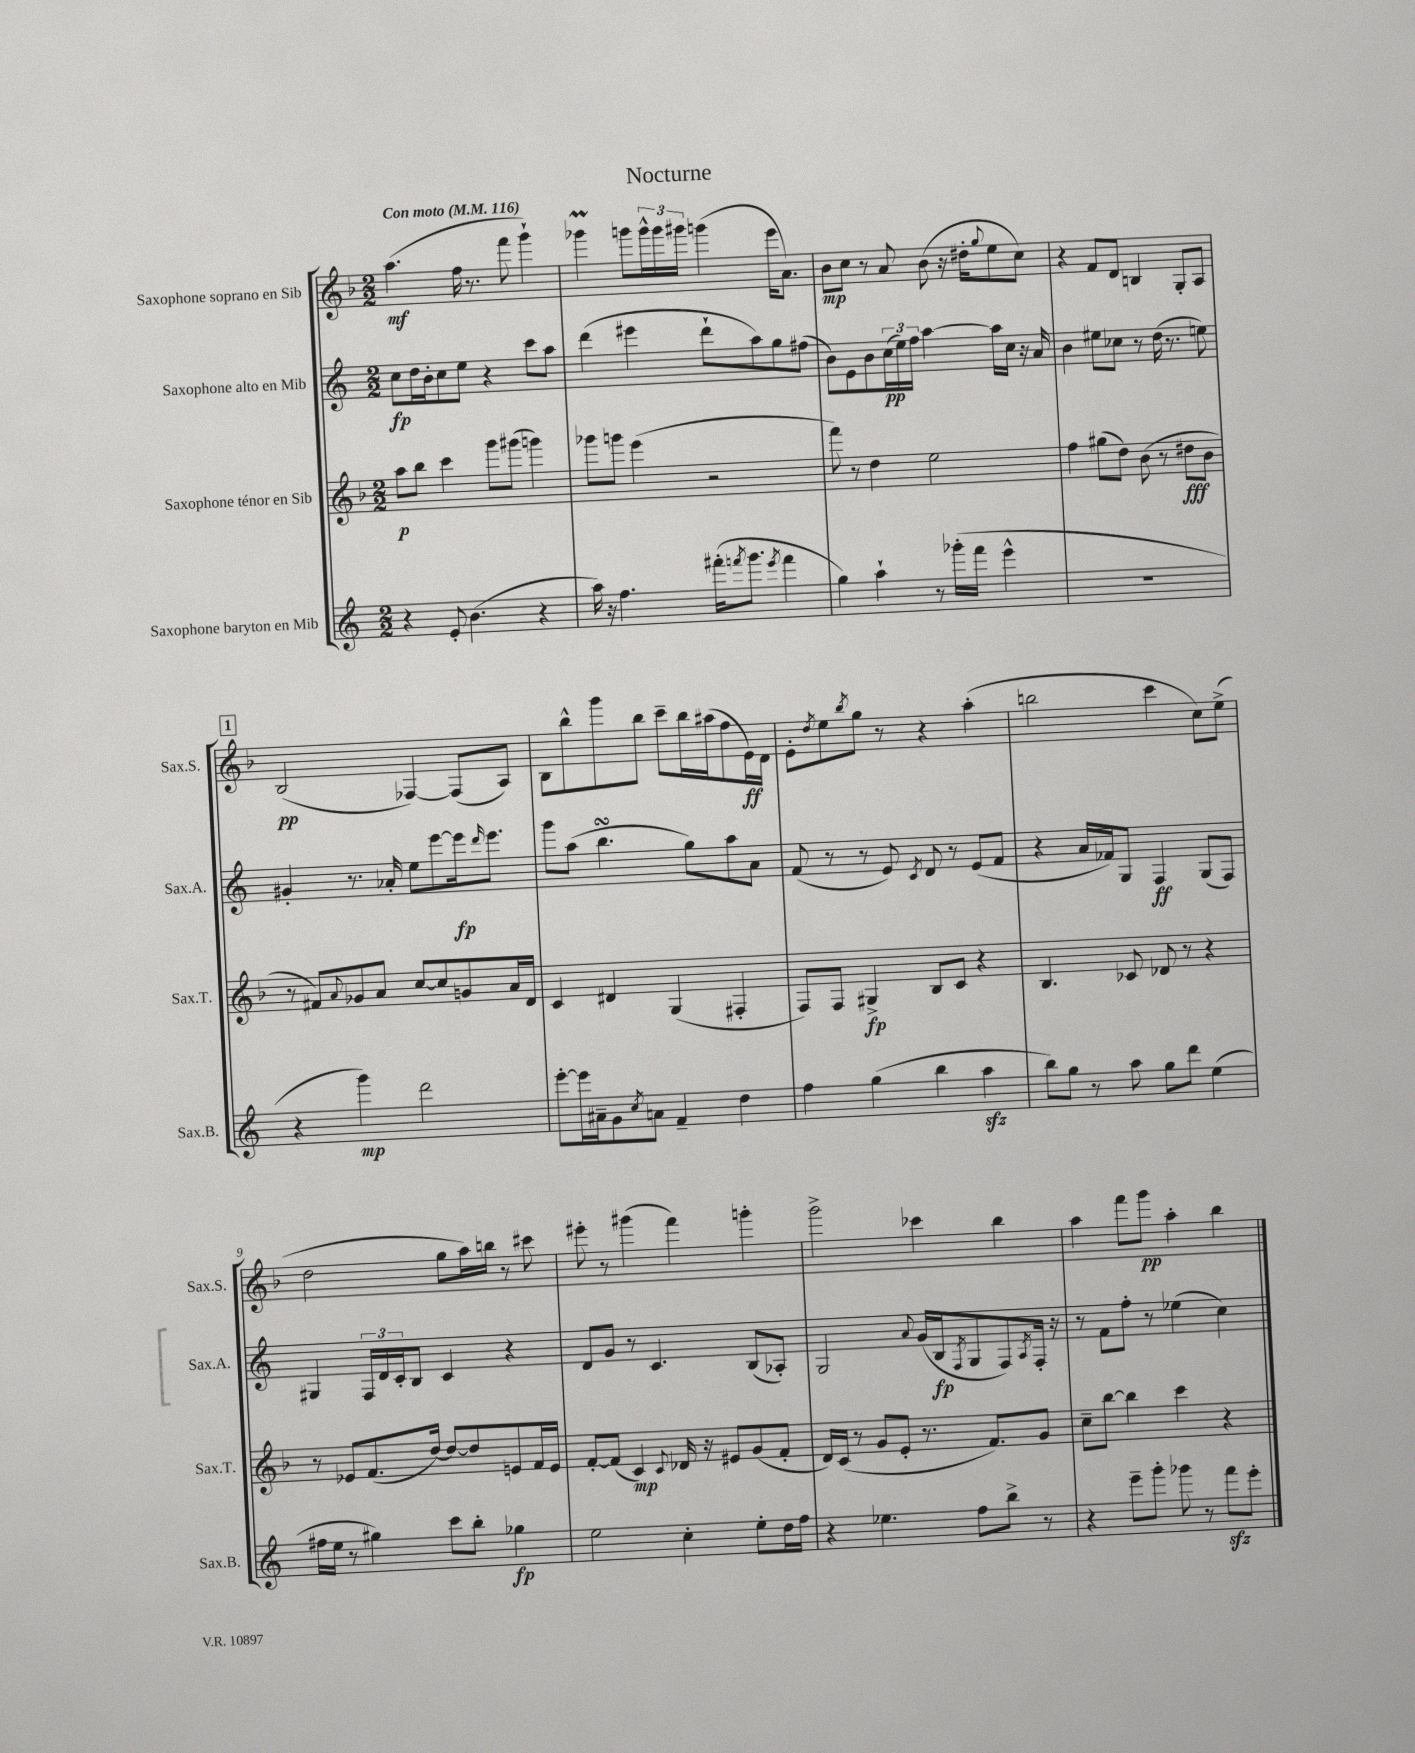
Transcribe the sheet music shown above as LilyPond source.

\header { title = "Nocturne" }
<<
\new StaffGroup <<
\new Staff = "s0" \with { instrumentName = "Saxophone soprano en Sib" shortInstrumentName = "Sax.S." } {
    \clef treble \key f \major \numericTimeSignature \time 2/2 \tempo "Con moto" 4 = 116
    a''4.\mf( f''16 r8. f'''8 g'''4-!) |
    ges'''4\prall g'''8 \tuplet 3/2 { g'''16-^ g'''16 gis'''16 } g'''4( e'''16 a'8.) |
    bes'8\mp c''8 r8 a'8 bes'8( r16 dis''16-. \appoggiatura { g''8 } e''8 c''8) |
    r4 f'8 d'8 b4 g8-. a8 |
    \mark \markup { \box "1" } bes2\pp( fes4~) fes8( a8) |
    bes8 bes''8-^ g'''8 bes''8 c'''8-- bes''16 ais''16( f''8 e'16\ff) d'16 |
    e'8-. \acciaccatura { d''8 } e''8 \acciaccatura { bes''8 } g''8 r8 r4 a''4-.( |
    b''2 c'''4 c''8) e''8->( |
    d''2 g''8 a''16) b''16 r8 cis'''8 |
    eis'''8-. r8 gis'''4( f'''4) g'''4-. |
    g'''2-> ces'''4 bes''4 |
    a''4 f'''8 g'''8\pp a''4-. bes''4 \bar "|." |
}
\new Staff = "s1" \with { instrumentName = "Saxophone alto en Mib" shortInstrumentName = "Sax.A." } {
    \clef treble \key c \major \numericTimeSignature \time 2/2
    c''8\fp d''16 b'16-. c''8 e''8 r4 c'''8 a''8 |
    d'''4( eis'''4 d'''8-! a''8) g''8 fis''8( |
    b'8) e'8 b'8 \tuplet 3/2 { c''16\pp( e''16) f''16 } a''4~ a''16 c''16 r16 a'16 |
    b'4 eis''8 ces''8 r8 d''16( r8. e''8) |
    \mark \markup { \box "1" } gis'4-. r8. aes'16-. e''8 e'''8~ e'''16\fp \grace { d'''16 } e'''8. |
    g'''8 a''8( b''4.\turn g''8) a''8 a'8 |
    f'8( r8 r8 e'8) \acciaccatura { c'8 } d'8 r8 e'8( f'8 |
    r4 a'16 fes'16) g8 f4\ff g8( f8) |
    gis4 \tuplet 3/2 { f16 d'16 c'16-. } b8 c'4 r4 |
    d'8 g'8 r8 c'4. b8( aes8-.) |
    g2 \appoggiatura { a'8 } g'16( b16\fp \acciaccatura { f8 } g8 f8) \acciaccatura { a8 } f16-. r16 |
    r8 f'8 f''8-. r8 ees''4( c''4) \bar "|." |
}
\new Staff = "s2" \with { instrumentName = "Saxophone ténor en Sib" shortInstrumentName = "Sax.T." } {
    \clef treble \key f \major \numericTimeSignature \time 2/2
    a''8\p bes''8 c'''4 g'''8 gis'''8( g'''4) |
    ges'''8 g'''8 e'''4( r2 |
    f'''8) r8 d''4 e''2 |
    f''4 gis''8( d''8) bes'8( r8 dis''8\fff bes'8 |
    \mark \markup { \box "1" } r8 fis'8) \appoggiatura { a'8 } ges'8 a'8 c''8~ c''8 g'8 a'16 d'16 |
    c'4 dis'4 g4( fis4-. |
    f8) f8 gis4->\fp bes8 c'8 r4 |
    bes4. ces'8 des'8 r8 r4 |
    r8 ees'8 f'8.( d''16~) d''8~ d''8 e'8 f'16 e'16 |
    f'8~-. f'8( c'4\mp) \appoggiatura { c'8 } des'16 r16 eis'8 g'8( f'8-. |
    d'16) c'16( r8 g'8 e'8-. r8. f'8.) g'8 |
    c''8-- bes''8~ bes''4 c'''4 r4 \bar "|." |
}
\new Staff = "s3" \with { instrumentName = "Saxophone baryton en Mib" shortInstrumentName = "Sax.B." } {
    \clef treble \key c \major \numericTimeSignature \time 2/2
    r4 e'8-. b'4.( r4 |
    a''16) r16 f''4. fis'''16-.( \acciaccatura { f'''8 } g'''8. \acciaccatura { e'''8 } f'''4 |
    g''4) a''4-! r8 ges'''16-.( f'''16 e'''4-^ |
    R1 |
    \mark \markup { \box "1" } r4 g'''4\mp) d'''2 |
    e'''8~-. e'''16 ais'16-- g'8 \acciaccatura { c''8 } a'8 f'4-- d''4 |
    f''4 g''4( b''4 a''4\sfz |
    b''8) g''8 r8 a''8 g''8 d'''8 e''4( |
    fis''16 e''16 r8 gis''4) c'''8 b''8-. ges''4\fp |
    e''2 c''4-. e''8-. d''16 f''16 |
    r4 ees''4. f''8 b''8-> r8 |
    r4 e'''8-- g'''8-. ges'''8 r8 f'''8\sfz e'''8-. \bar "|." |
}
>>
>>
